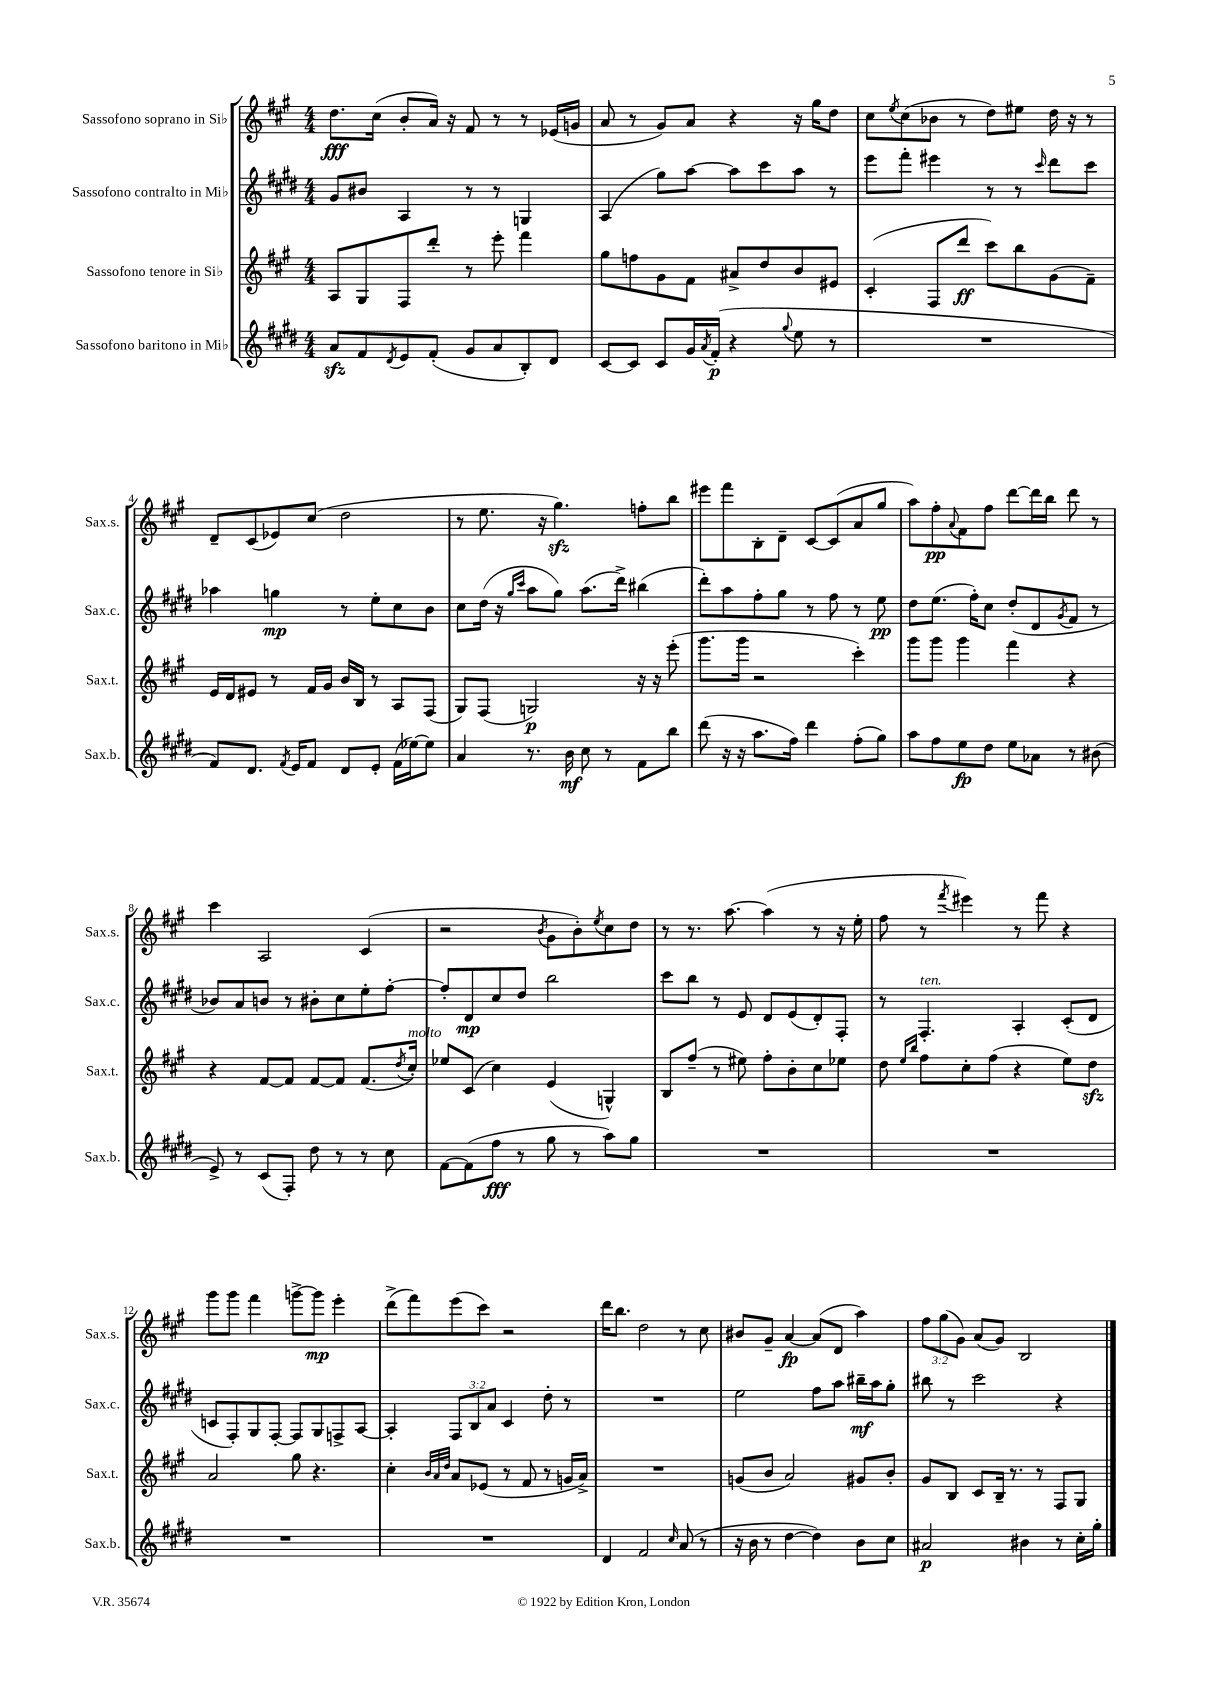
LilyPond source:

<<
\new StaffGroup <<
\new Staff = "s0" \with { instrumentName = "Sassofono soprano in Sib" shortInstrumentName = "Sax.s." } {
    \clef treble \key a \major \numericTimeSignature \time 4/4 \override Staff.TupletNumber.text = #tuplet-number::calc-fraction-text
    d''8.\fff cis''16( b'8-. a'16) r16 fis'8 r8 r8 ees'16( g'16 |
    a'8 r8 gis'8) a'8 r4 r16 gis''16 d''8 |
    cis''8 \acciaccatura { e''8 } cis''8( bes'8 r8 d''8) eis''8 d''16 r16 r8 |
    d'8-- cis'8( ees'8) cis''8( d''2 |
    r8 e''8. r16 gis''4.\sfz) f''8-. b''8 |
    eis'''8 fis'''8 b8-. d'8-- cis'8~ cis'8( a'8 gis''8 |
    a''8) fis''8-.\pp \appoggiatura { a'8 } fis'8 fis''8 d'''8~ d'''16 b''16 d'''8 r8 |
    cis'''4 a2 cis'4( |
    r2 \acciaccatura { b'8 } gis'8 b'8-.) \acciaccatura { e''8 } cis''8 d''8 |
    r8 r8. a''8.~ a''4( r8 r16 e''16-. |
    fis''8 r8 \acciaccatura { fis'''8 } eis'''4) r8 fis'''8 r4 |
    gis'''8 gis'''8 fis'''4 g'''8~-> g'''8\mp e'''4-. |
    d'''8->( fis'''8) e'''8( cis'''8) r2 |
    d'''16 b''8. d''2 r8 cis''8 |
    bis'8 gis'8-- a'4~\fp a'8( d'8 a''4) |
    \tuplet 3/2 { fis''8 gis''8( gis'8) } a'8( gis'8) b2 \bar "|." |
}
\new Staff = "s1" \with { instrumentName = "Sassofono contralto in Mib" shortInstrumentName = "Sax.c." } {
    \clef treble \key e \major \numericTimeSignature \time 4/4 \override Staff.TupletNumber.text = #tuplet-number::calc-fraction-text
    gis'8 bis'8 a4 r8 r8 g4 |
    a4( gis''8) a''8~ a''8 cis'''8 a''8 r8 |
    e'''8 fis'''8-. eis'''4 r8 r8 \grace { cis'''16 } dis'''8 cis'''8 |
    aes''4 g''4\mp r8 e''8-. cis''8 b'8 |
    cis''8 dis''16( r16 \grace { gis''16 cis'''16 } a''8 gis''8) a''8.( dis'''16->) bis''4( |
    dis'''8-.) a''8 fis''8-. gis''8 r8 fis''8 r8 e''8\pp |
    dis''8 e''8.( fis''16-.) cis''8 dis''8-.( dis'8 \acciaccatura { gis'8 } fis'8 r8 |
    bes'8) a'8 b'8 r8 bis'8-. cis''8 e''8-. fis''8~-. |
    fis''8-. dis'8\mp cis''8 dis''8 b''2 |
    cis'''8 b''8 r8 e'8 dis'8 e'8( dis'8-.) fis8-. |
    r8 fis4.-.^\markup { \italic "ten." } a4-. cis'8-.( dis'8 |
    c'8 fis8-.) gis8 fis8~-. fis8 gis8 f8-> a8~ |
    a4-. \tuplet 3/2 { fis8 b8 a'8 } cis'4 dis''8-. r8 |
    R1 |
    e''2 fis''8 a''8 bis''16--\mf a''16 gis''8-. |
    bis''8 r8 cis'''2 r4 \bar "|." |
}
\new Staff = "s2" \with { instrumentName = "Sassofono tenore in Sib" shortInstrumentName = "Sax.t." } {
    \clef treble \key a \major \numericTimeSignature \time 4/4
    a8 gis8 fis8 d'''8-. r8 e'''8-. fis'''4 |
    gis''8 f''8 gis'8 fis'8 ais'8-> d''8 b'8 eis'8 |
    cis'4-.( fis8 d'''8\ff cis'''8) b''8 gis'8( fis'8--) |
    e'16 d'16 eis'8 r8 fis'16 gis'16 b'16 b16 r8 a8 fis8( |
    gis8) fis8( g2\p) r16 r16 e'''8-.( |
    gis'''8. gis'''16 r2 cis'''4-.) |
    gis'''8 gis'''8 gis'''4 fis'''4 r4 |
    r4 fis'8~ fis'8 fis'8~ fis'8 fis'8.( \acciaccatura { d''8 } cis''16-.^\markup { \italic "molto" }) |
    ees''8 cis'8( cis''4) e'4( g4-^) |
    b8 fis''8--( r8 eis''8) fis''8-. b'8-. cis''8 ees''8 |
    d''8 \grace { e''16 b''16 } fis''8 cis''8-. fis''8( r4 e''8) d''8\sfz |
    a'2 gis''8 r4. |
    cis''4-. \grace { b'32 a'32 d''32 } a'8 ees'8( r8 fis'8 r8 g'16 a'16->) |
    R1 |
    g'8( b'8 a'2) gis'8 b'8-. |
    gis'8 b8 cis'8 b16-- r8. r8 fis8 gis8 \bar "|." |
}
\new Staff = "s3" \with { instrumentName = "Sassofono baritono in Mib" shortInstrumentName = "Sax.b." } {
    \clef treble \key e \major \numericTimeSignature \time 4/4
    a'8\sfz fis'8 \acciaccatura { dis'8 } e'8 fis'8-.( gis'8 a'8 b8-.) dis'8 |
    cis'8~ cis'8 cis'8 gis'16 \acciaccatura { a'8 } fis'16-.\p( r4 \appoggiatura { gis''8 } e''8 r8 |
    R1 |
    fis'8) dis'8. \acciaccatura { fis'8 } e'16 fis'8 dis'8 e'8-. fis'16( ees''16~) ees''8 |
    a'4 r8. b'16\mf cis''8 r8 fis'8 b''8 |
    dis'''8( r16 r16 a''8. fis''16) dis'''4 fis''8-.( gis''8) |
    a''8 fis''8 e''8\fp dis''8 e''8 aes'8 r8 bis'8( |
    e'8->) r8 cis'8( fis8-.) dis''8 r8 r8 cis''8 |
    fis'8~ fis'8( fis''8\fff r8 gis''8 r8 a''8) gis''8 |
    R1 |
    R1 |
    R1 |
    R1 |
    dis'4 fis'2 \grace { cis''16 } a'8( r8 |
    r16 b'16 r8 dis''4~ dis''4) b'8 cis''8 |
    ais'2\p bis'4 r8 cis''16-. gis''16-. \bar "|." |
}
>>
>>
